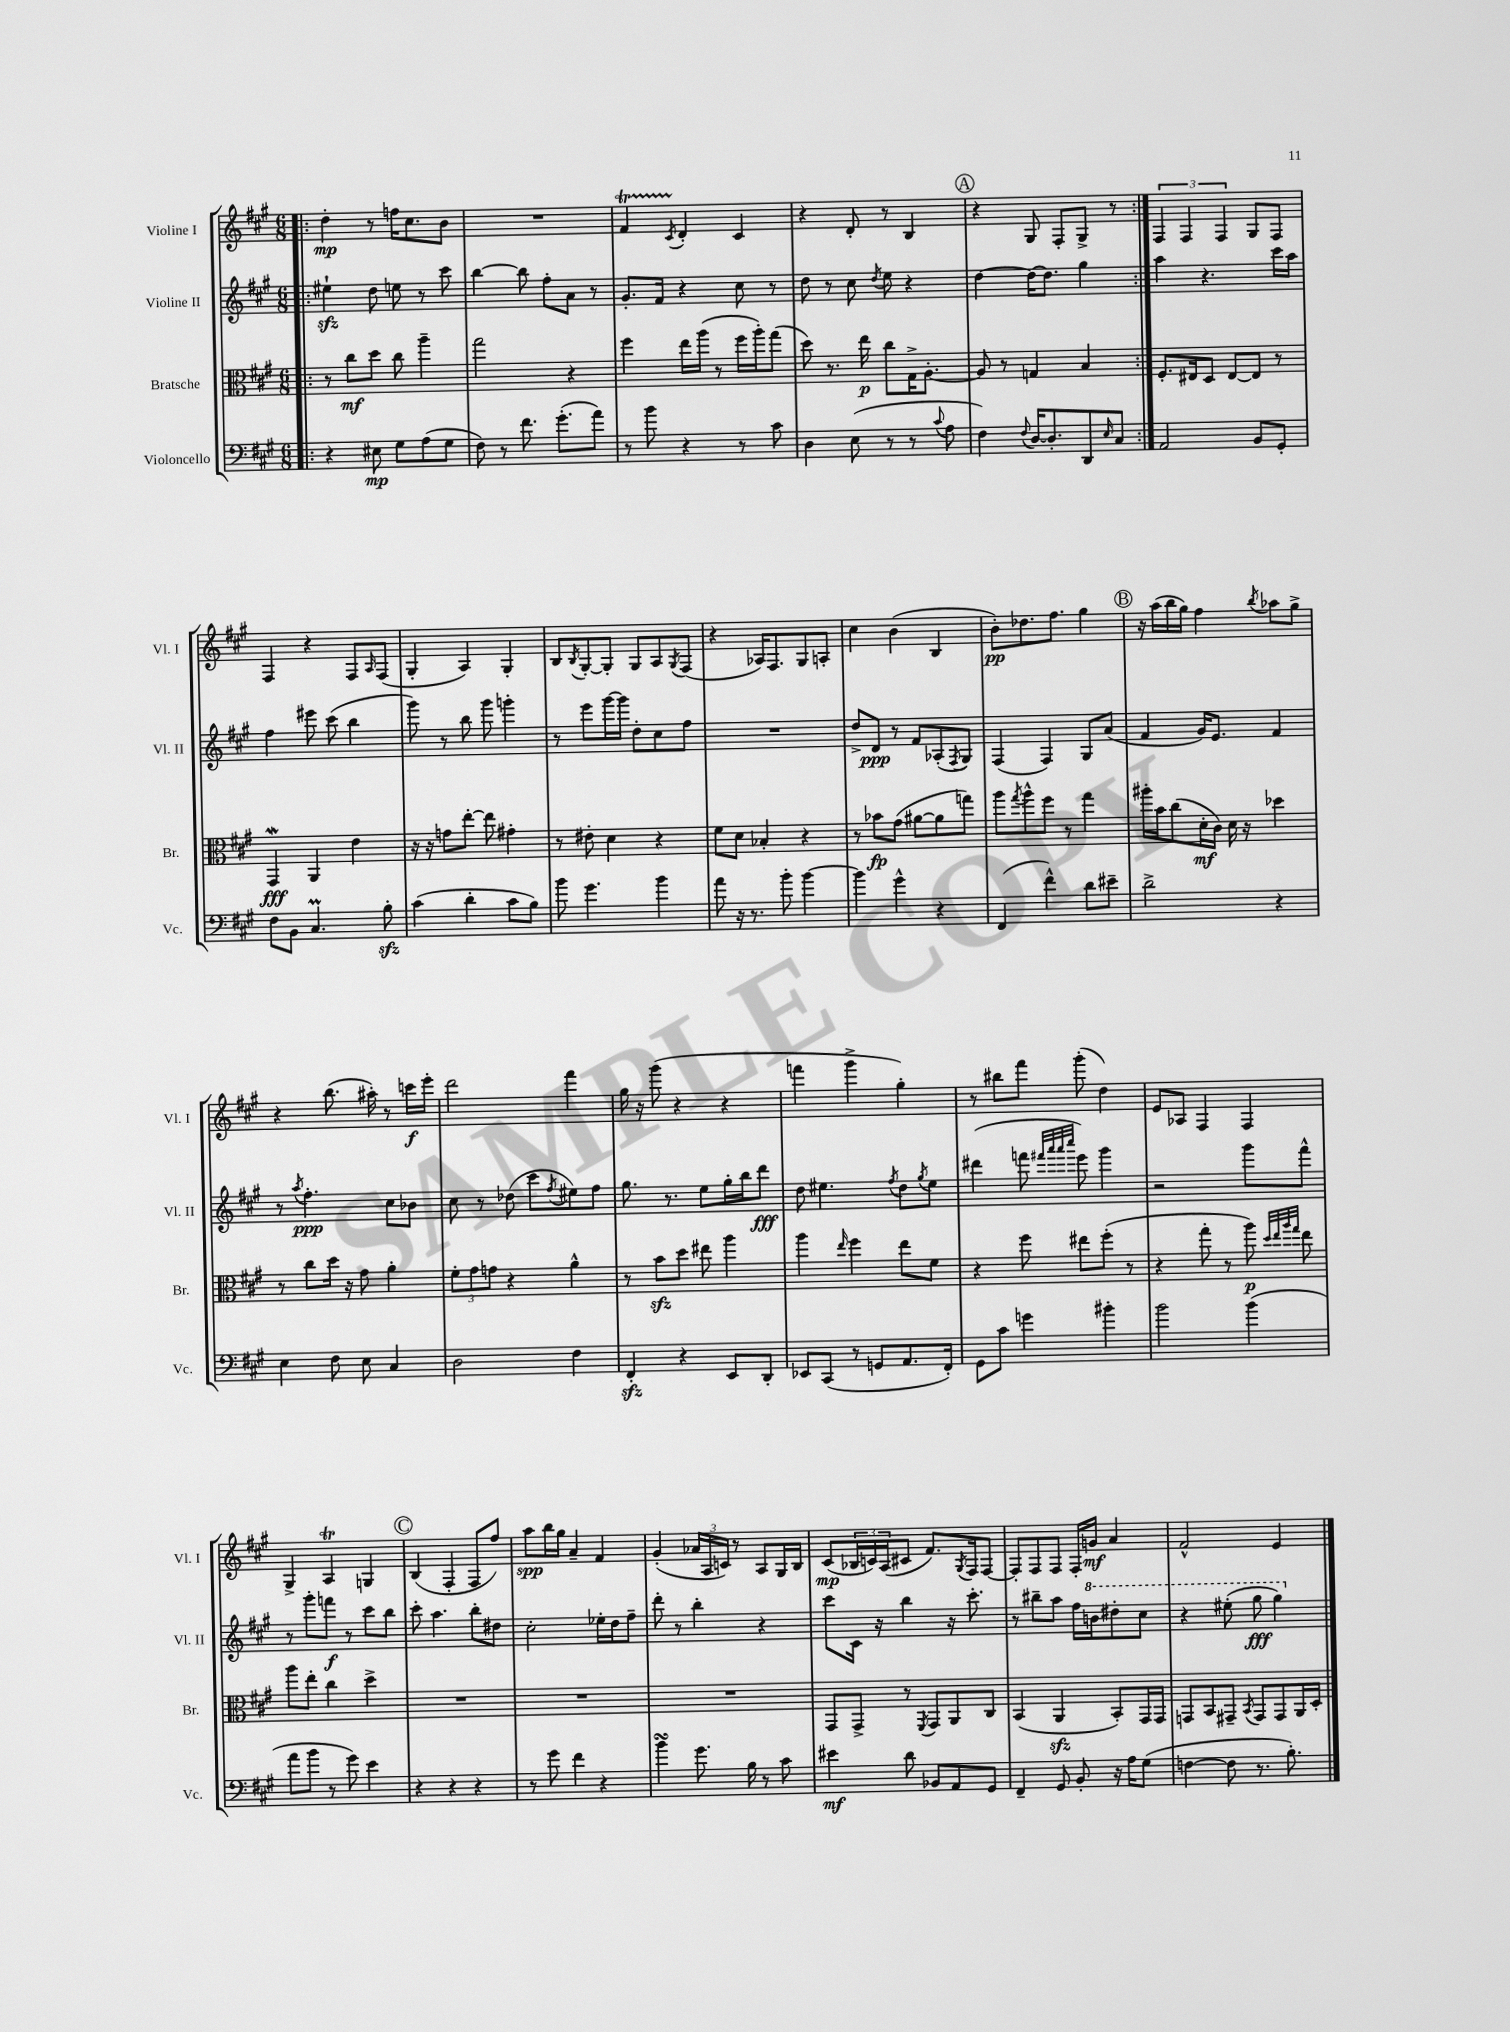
<<
\new StaffGroup <<
\new Staff = "s0" \with { instrumentName = "Violine I" shortInstrumentName = "Vl. I" } {
    \clef treble \key a \major \numericTimeSignature \time 6/8
    \repeat volta 2 { \bar ".|:" d''4-.\mp r8 f''16 cis''8. b'8 |
    R2. |
    fis'4\startTrillSpan \acciaccatura { cis'8 } d'4-.\stopTrillSpan cis'4 |
    r4 d'8-. r8 b4 |
    \mark \markup { \circle "A" } r4 gis8 fis8-. gis8-> r8 | }
    \tuplet 3/2 { fis4 fis4 fis4 } gis8 fis8 |
    fis4 r4 fis8 \grace { a16 } fis8( |
    gis4-. a4) gis4-. |
    b8 \acciaccatura { b8 } gis8~-. gis8-. gis8 a8 \acciaccatura { gis8 } fis8( |
    r4 aes16) fis8. gis8 a8-. |
    cis''4 b'4( b4 |
    b'8-.\pp) des''8. fis''8. gis''4 |
    \mark \markup { \circle "B" } r16 a''16( b''16 gis''16) fis''4 \acciaccatura { b''8 } aes''8 gis''8-> |
    r4 b''8.( ais''16-.) r8 c'''16\f e'''16-. |
    d'''2 fis'''4 |
    gis''16 r16 gis'''8( r4 r4 |
    f'''4 gis'''4-> gis''4-.) |
    r8 bis''8 fis'''8 gis'''8-.( d''4) |
    e'8 aes8 fis4 fis4 |
    gis4-> a4\trill g4 |
    \mark \markup { \circle "C" } b4( fis4-. fis8 fis''8) |
    a''8\spp b''16 gis''16 a'4-- fis'4 |
    gis'4-.( \tuplet 3/2 { aes'16 a16 c'16) } r8 a8 gis16 b16 |
    cis'8\mp( \tuplet 3/2 { bes16 c'16) a16( } cis'8 fis'8.) \acciaccatura { gis8 } fis16 fis8~ |
    fis8-. fis8 fis8 fis16-. g'16\mf a'4 |
    fis'2-^ e'4 \bar "|." |
}
\new Staff = "s1" \with { instrumentName = "Violine II" shortInstrumentName = "Vl. II" } {
    \clef treble \key a \major \numericTimeSignature \time 6/8
    \repeat volta 2 { \bar ".|:" eis''4-!\sfz d''8 e''8 r8 cis'''8 |
    b''4~ b''8 fis''8-. a'8 r8 |
    gis'8.-. fis'16 r4 cis''8 r8 |
    d''8 r8 cis''8 \acciaccatura { d''8 } e''8 r4 |
    \mark \markup { \circle "A" } d''4~ d''16~ d''8. gis''4 | }
    a''4 r4. cis'''16 a''16 |
    fis''4 eis'''8 cis'''8( b''4 |
    gis'''8) r8 b''8 gis'''8 g'''4-. |
    r8 e'''8 gis'''16~ gis'''16 d''8-. cis''8 fis''8 |
    R2. |
    d''8-> d'8\ppp r8 fis'8 aes8-.( \acciaccatura { fis8 } gis8) |
    fis4( fis4) gis8 a'8( |
    \mark \markup { \circle "B" } fis'4 gis'16) e'8. fis'4 |
    r8 \acciaccatura { a''8 } fis''4.-.\ppp cis''8 bes'8 |
    cis''8 r8 des''8( cis'''8 \acciaccatura { fis''8 } eis''8) fis''8 |
    gis''8. r8. e''8 gis''16-. b''16 d'''8\fff |
    d''8 eis''4. \acciaccatura { fis''8 } d''8 \acciaccatura { gis''8 } eis''8 |
    dis'''4( f'''8 \grace { fis'''32 a'''32 a'''32 cis''''32 } e'''8) gis'''4 |
    r2 gis'''8 fis'''8-^ |
    r8 gis'''8-. f'''8\f r8 cis'''8 b''8 |
    \mark \markup { \circle "C" } cis'''8-. a''4. b''8-. dis''8 |
    cis''2-. ees''16-. d''16 fis''8-- |
    d'''8-. r8 b''4-. r4 |
    cis'''8 cis'16 r16 b''4 r16 cis'''8.-. |
    r8 bis''8-- a''8 fis''16 \ottava #1 b''16 dis'''8-. cis'''8 |
    r4 eis'''8-.( gis'''8\fff gis'''4) \ottava #0 \bar "|." |
}
\new Staff = "s2" \with { instrumentName = "Bratsche" shortInstrumentName = "Br." } {
    \clef alto \key a \major \numericTimeSignature \time 6/8
    \repeat volta 2 { \bar ".|:" r8 cis''8\mf d''8 cis''8 a''4-- |
    gis''2 r4 |
    fis''4 e''16 a''16( r8 fis''16 a''16-.) gis''8( |
    d''8) r8. e''16\p cis''8 gis16-> a8.~-. |
    \mark \markup { \circle "A" } a8 r8 g4 b4 | }
    fis8.-. eis16 d8 eis8~ eis8 r8 |
    gis,4\mordent\fff a,4 e'4 |
    r16 r16 g'8 e''8~-. e''8 gis'4-. |
    r8 eis'8-. d'4 r4 |
    fis'8 d'8 bes4-. r4 |
    r8 bes'8\fp gis'8( ais'8~ ais'8 g''8) |
    a''8 \acciaccatura { gis''8 } a''8-^ fis''8 r8 gis''4 |
    \mark \markup { \circle "B" } ais''16-. b'16 cis''8( d'16-.\mf cis'16) d'16 r16 des''4 |
    r8 cis''8 d''16 r16 gis'8 a'4-. |
    \tuplet 3/2 { fis'8-. gis'8 g'8 } r4 a'4-^ |
    r8 b'8\sfz d''8 eis''8 a''4 |
    a''4 \grace { e''16 } fis''4 e''8 fis'8 |
    r4 fis''8 eis''8 fis''8-.( r8 |
    r4 gis''8-. r8 a''8\p) \grace { d''32 e''32 a''32 gis''32 } e''8 |
    a''8 e''8-. cis''4 d''4-> |
    \mark \markup { \circle "C" } R2. |
    R2. |
    R2. |
    gis,8 gis,8-> r8 \acciaccatura { fis,8 } gis,8 a,8 cis8 |
    b,4( a,4\sfz b,8-.) gis,16 gis,16 |
    g,8 b,8 gis,8-- \acciaccatura { b,8 } gis,8 gis,8 a,16 d16-. \bar "|." |
}
\new Staff = "s3" \with { instrumentName = "Violoncello" shortInstrumentName = "Vc." } {
    \clef bass \key a \major \numericTimeSignature \time 6/8
    \repeat volta 2 { \bar ".|:" r4 eis8\mp gis8 a8( gis8 |
    fis8) r8 fis'8. gis'8.-.( a'8) |
    r8 b'8 r4 r8 cis'8 |
    d4 e8( r8 r8 \appoggiatura { cis'8 } a8 |
    \mark \markup { \circle "A" } fis4) \appoggiatura { fis8 } d16~ d8.-. d,8 \grace { e16 } cis8 | }
    a,2 b,8 gis,8-. |
    fis8 b,8 cis4.\prall b8-.\sfz |
    cis'4( d'4-. cis'8 b8) |
    b'8 gis'4. b'4 |
    a'8 r16 r8. b'8-. b'4~ |
    b'4 gis'4-^ r4 |
    fis,4( fis'4-^) d'8 eis'8-- |
    \mark \markup { \circle "B" } d'2-> r4 |
    e4 fis8 e8 cis4 |
    d2 fis4 |
    fis,4-.\sfz r4 e,8 d,8-. |
    ees,8 cis,8( r8 g,8 a,8. fis,16-.) |
    gis,8 cis'8 g'4 bis'4-. |
    b'2 b'4( |
    a'8 b'8 r8 gis'8) e'4 |
    \mark \markup { \circle "C" } r4 r4 r4 |
    r8 gis'8 fis'4 r4 |
    b'4\turn gis'8. b16 r8 cis'8 |
    eis'4\mf d'8 bes,8 a,8 gis,8 |
    fis,4-- gis,8 b,8-. r16 a16 gis8( |
    f4~ f8 r8. b8.-.) \bar "|." |
}
>>
>>
\layout { \context { \Score \remove "Bar_number_engraver" } }
